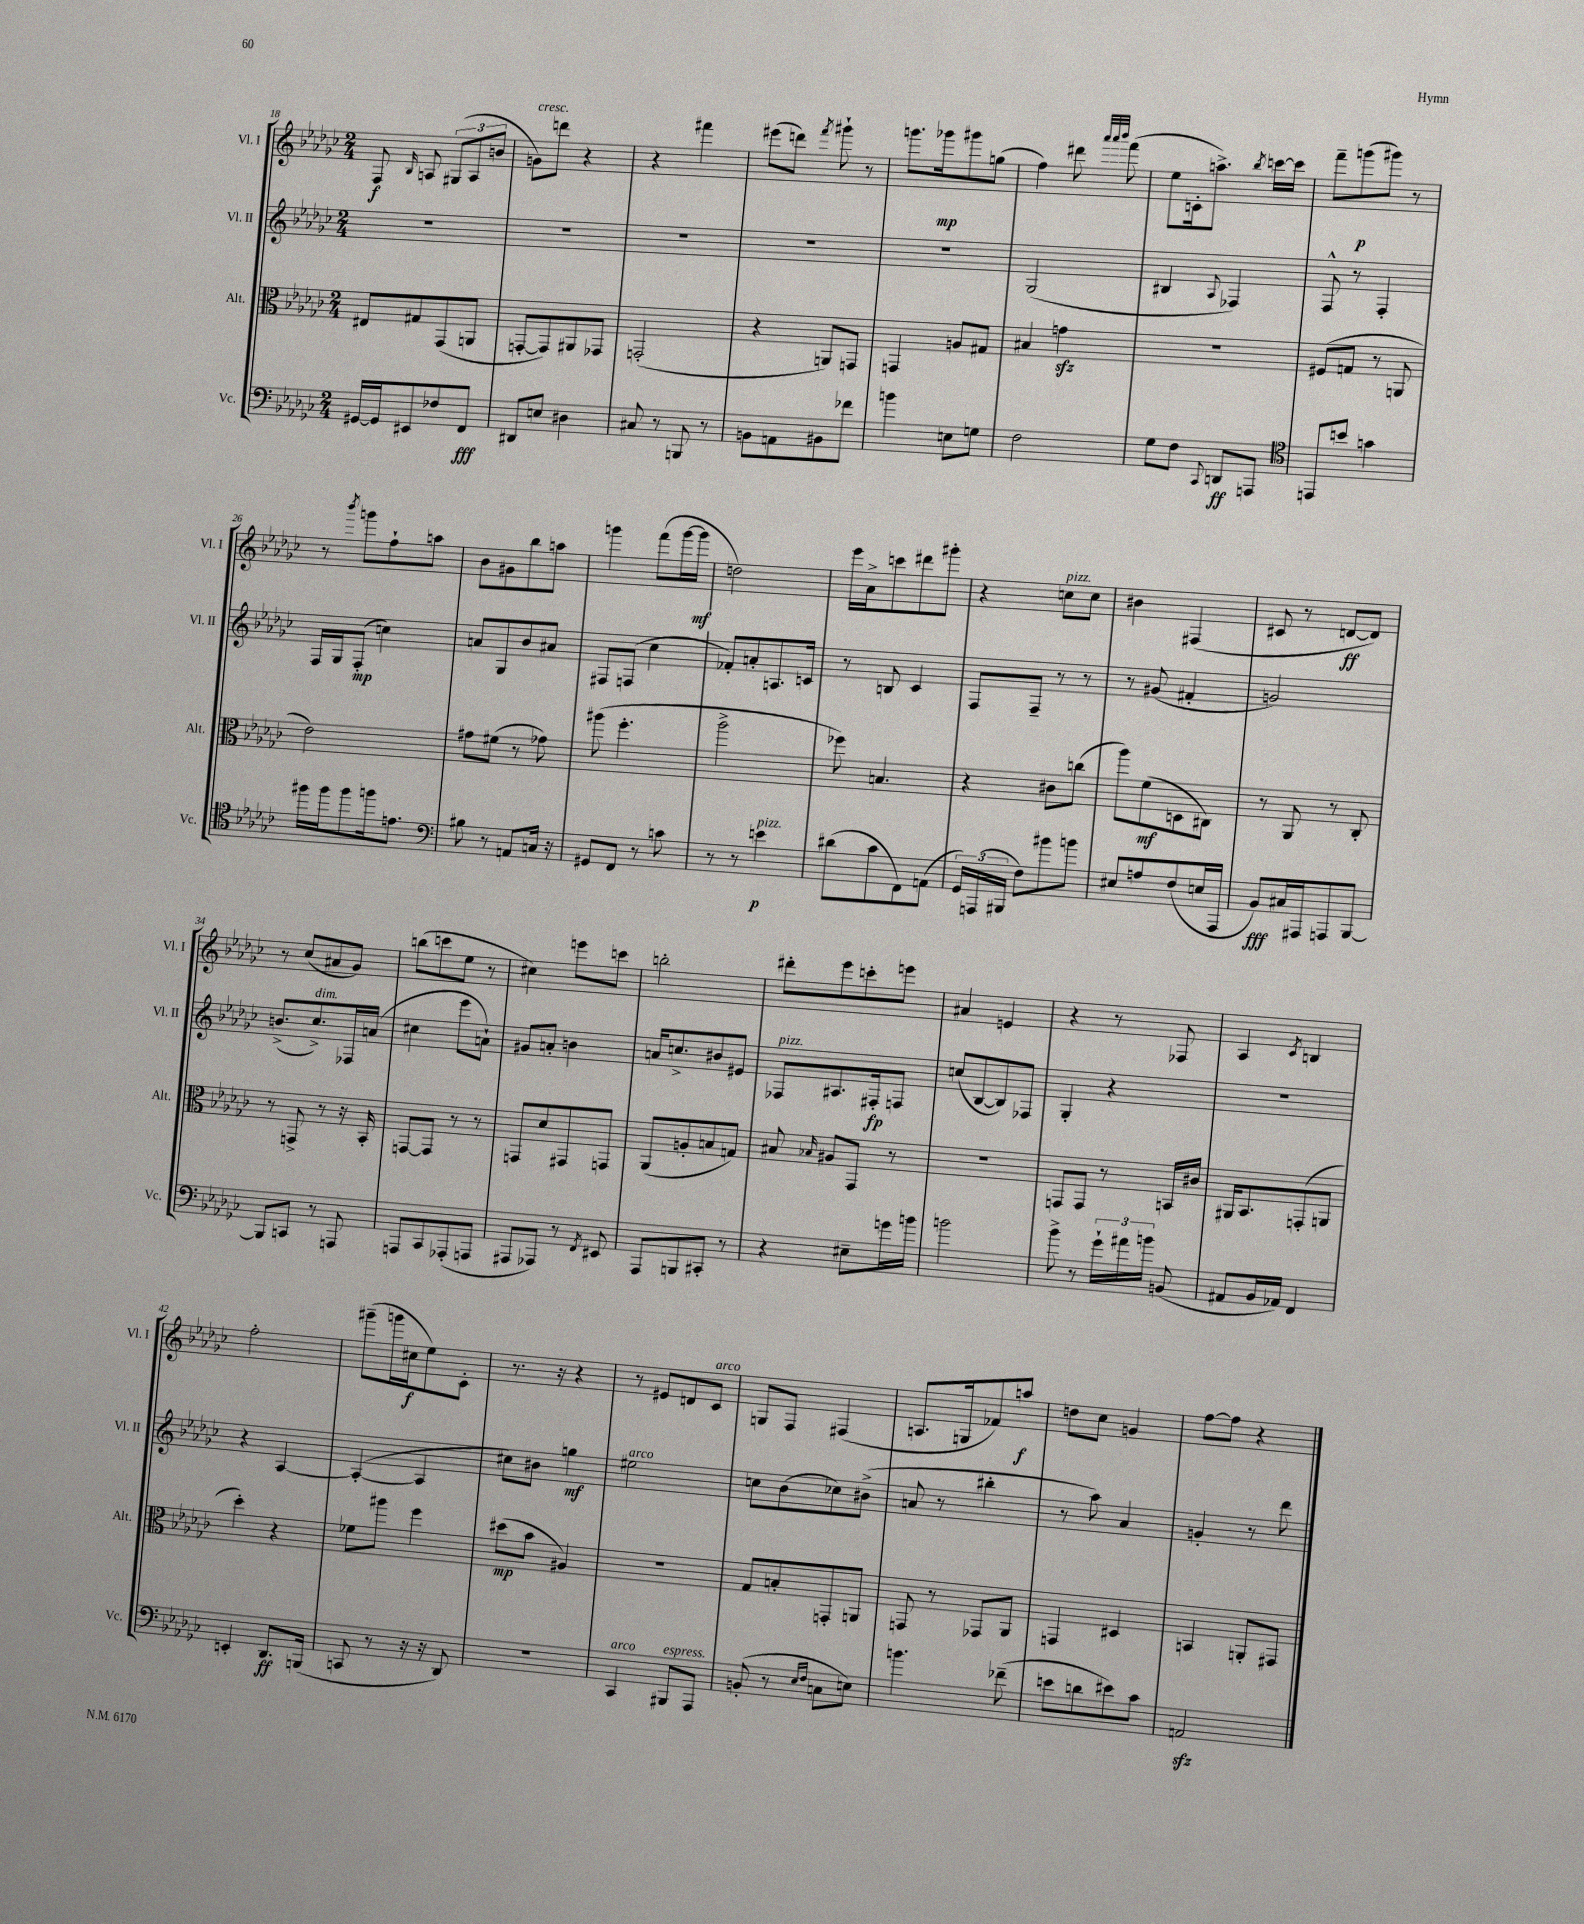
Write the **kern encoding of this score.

**kern	**dynam	**kern	**dynam	**kern	**dynam	**kern	**dynam
*part4	*part4	*part3	*part3	*part2	*part2	*part1	*part1
*staff4	*staff4	*staff3	*staff3	*staff2	*staff2	*staff1	*staff1
*I"Vc.	*	*I"Alt.	*	*I"Vl. II	*	*I"Vl. I	*
*I'Vc.	*	*I'Alt.	*	*I'Vl. II	*	*I'Vl. I	*
*clefF4	*	*clefC3	*	*clefG2	*	*clefG2	*
*k[b-e-a-d-g-c-]	*	*k[b-e-a-d-g-c-]	*	*k[b-e-a-d-g-c-]	*	*k[b-e-a-d-g-c-]	*
*M2/4	*	*M2/4	*	*M2/4	*	*M2/4	*
=18	=18	=18	=18	=18	=18	=18	=18
[16GG#X/LL	.	8E#X/L	.	2r	.	8F/	f
16GG#/J]	.	.	.	.	.	.	.
.	.	.	.	.	.	16qqB-/	.
8EE#X/	.	8G#X/	.	.	.	8An/	.
8F-X/	.	(8GG-/	.	.	.	(12G#X/L	.
.	.	.	.	.	.	12A/	.
8FF/J	fff	8AAn/J	.	.	.	.	.
.	.	.	.	.	.	12bn/J	.
=19	=19	=19	=19	=19	=19	=19	=19
!	!	!	!	!	!	!LO:TX:a:i:t=cresc.	!
8DD#X/L	.	[8GGn'/L	.	2r	.	8gn\L)	.
8En/J	.	8GG/])	.	.	.	8dddn\J	.
4D#X\	.	8AA#X/	.	.	.	4r	.
.	.	8GG-X/J	.	.	.	.	.
=20	=20	=20	=20	=20	=20	=20	=20
8C#X/	.	(2GGn'/	.	2r	.	4r	.
8r	.	.	.	.	.	.	.
8BBBn/	.	.	.	.	.	4fff#X\	.
8r	.	.	.	.	.	.	.
=21	=21	=21	=21	=21	=21	=21	=21
8BBn\L	.	4r	.	2r	.	(8eee#X\L	.
8AAn\	.	.	.	.	.	8dddn\J)	.
.	.	.	.	.	.	8qfff/	.
8BB#X\	.	8AAn/L)	.	.	.	8ggg#X`\	.
8f-X\J	.	8GGn/J	.	.	.	8r	.
=22	=22	=22	=22	=22	=22	=22	=22
4bn\	.	4GGn/	.	2r	.	8.gggn\L	.
.	.	.	.	.	.	16ggg-X\k	mp
8En\L	.	8An/L	.	.	.	8ggg#X\	.
8Gn\J	.	8G#X/J	.	.	.	(8ggn\J	.
=23	=23	=23	=23	=23	=23	=23	=23
2F\	.	4B#X/	.	(2G-/	.	4ff\)	.
.	.	4gnzz\	.	.	.	8ddd#X\	.
.	.	.	.	.	.	32qqaaa-/LLL	.
.	.	.	.	.	.	32qqaaa-/	.
.	.	.	.	.	.	32qqbbb-/JJJ	.
.	.	.	.	.	.	(8fff\	.
=24	=24	=24	=24	=24	=24	=24	=24
8G-\L	.	2r	.	4B#X/	.	8ee-\L	.
8F\J	.	.	.	.	.	16cn'\k	.
.	.	.	.	.	.	8.aan^\J)	.
8qqCC-/	.	.	.	8qqA-/	.	.	.
8DDn/L	ff	.	.	4F-X/)	.	.	.
.	.	.	.	.	.	8qbb-/	.
8AAAn/J	.	.	.	.	.	[16cccn\LL	.
.	.	.	.	.	.	16ccc\JJ]	.
=25	=25	=25	=25	=25	=25	=25	=25
*clefC4	*	*	*	*	*	*	*
8EEn/L	.	(8F#X/L	.	8F^^/	.	8fff~\L	.
8bn/J	.	8Gn/J	.	8r	.	(8gggn\	p
4gn\	.	8r	.	4F'/	.	8ggg#X\J)	.
.	.	8AAn/	.	.	.	8r	.
!!LO:LB:g=z
=26	=26	=26	=26	=26	=26	=26	=26
16ff#X\LL	.	2e-\)	.	16F/LL	.	8r	.
16ff#\J	.	.	.	16G-/J	.	.	.
.	.	.	.	.	.	8qbbb-/	.
8ff#\	.	.	.	(8F'/J	mp	8gggn\L	.
16ffn\k	.	.	.	4ccn\)	.	8ff`\	.
8.en\J	.	.	.	.	.	.	.
.	.	.	.	.	.	8aan\J	.
=27	=27	=27	=27	=27	=27	=27	=27
*clefF4	*	*	*	*	*	*	*
8B#X\	.	8g#X\L	.	8an/L	.	8b-\L	.
8r	.	(8f#X\J	.	8G-/	.	8g#X\	.
8AAn/L	.	8r	.	8b-/	.	8bb-\	.
16Cn/Jk	.	8g-X\)	.	8a#X/J	.	8aan\J	.
16r	.	.	.	.	.	.	.
=28	=28	=28	=28	=28	=28	=28	=28
8GG#X/L	.	(8aa#X\	.	8F#X/L	.	4gggn\	.
8FF/J	.	4.ff'\	.	(8Fn/J	.	.	.
8r	.	.	.	4cc-\	.	(8fff\L	.
8cn\	.	.	.	.	.	[16ggg\L	.
.	.	.	.	.	.	16ggg\JJ]	mf
=29	=29	=29	=29	=29	=29	=29	=29
8r	.	2aa-^\	.	8f-X'/L)	.	2ddn\)	.
8r	.	.	.	8an'/	.	.	.
!LO:TX:a:i:t=pizz.	!	!	!	!	!	!	!
4en\	p	.	.	8.An/	.	.	.
.	.	.	.	16cn/Jk	.	.	.
=30	=30	=30	=30	=30	=30	=30	=30
(8d#X\L	.	8ff-X\)	.	8r	.	16eee-\LL	.
.	.	.	.	.	.	16a-^\J	.
8c-\	.	4.Bn/	.	8Bn/	.	8cccn\	.
8FF\)	.	.	.	4c-/	.	8ddd#X\	.
(8AAn\J	.	.	.	.	.	8ggg#X'\J	.
=31	=31	=31	=31	=31	=31	=31	=31
24GG-/LL)	.	4r	.	8F/L	.	4r	.
(24AAAn/	.	.	.	.	.	.	.
24BBB#X/JJ	.	.	.	.	.	.	.
8F\L)	.	.	.	8F~/J	.	.	.
!	!	!	!	!	!	!LO:TX:a:i:t=pizz.	!
8b#X\	.	8c#X\L	.	8r	.	8ccn\L	.
8bn\J	.	(8ccn\J	.	8r	.	8cc\J	.
=32	=32	=32	=32	=32	=32	=32	=32
8E#X/L	.	8aa-\L)	.	8r	.	4b#X\	.
8An/	.	(8f\	mf	(8g#X/	.	.	.
(8F/	.	8Dn\	.	4f#X'/	.	(4F#X/	.
16En/L	.	8C#X\J)	.	.	.	.	.
16AAA-/JJ	.	.	.	.	.	.	.
=33	=33	=33	=33	=33	=33	=33	=33
8BB-/L)	fff	8r	.	2gn/)	.	8c#X/	.
16C#X/L	.	8AA-/	.	.	.	8r	.
16AAA#X/J	.	.	.	.	.	.	.
8AAAn/	.	8r	.	.	.	[8dn/L	ff
[8BBB-/J	.	8C-'/	.	.	.	8d/J])	.
!!LO:LB:g=z
=34	=34	=34	=34	=34	=34	=34	=34
8BBB-/L]	.	8r	.	(8.bn^/L	.	8r	.
8CCn/J	.	8GGn^/	.	.	.	(8cc-/L	.
!	!	!	!	!LO:TX:a:i:t=dim.	!	!	!
.	.	.	.	8.cc-^/)	.	.	.
8r	.	8r	.	.	.	8a#X/	.
8AAAn/	.	16r	.	16F-X/L	.	8g-/J)	.
.	.	16BB-'/	.	(16an/JJ	.	.	.
=35	=35	=35	=35	=35	=35	=35	=35
8AAAn/L	.	[8GGn/L	.	4cc#X\	.	(8bbn\L	.
8CC-/	.	8GG/J]	.	.	.	8cccn\	.
(8AAA-X'/	.	8r	.	8eee-\L	.	8ee-\J	.
8AAAn/J	.	8r	.	8an`\J)	.	8r	.
=36	=36	=36	=36	=36	=36	=36	=36
8AAA#X/L	.	8GGn/L	.	8g#X/L	.	4cc#X\)	.
8AAA-X/J)	.	8d-/	.	8an'/J	.	.	.
8r	.	8GG#X/	.	4bn\	.	8eeen\L	.
8qFF/	.	.	.	.	.	.	.
8EE#X/	.	8GGn/J	.	.	.	8cccn\J	.
=37	=37	=37	=37	=37	=37	=37	=37
8AAA-/L	.	(8AA-/L	.	16an/KL	.	2bbn'\	.
.	.	.	.	8.ccn^/	.	.	.
8BBBn/	.	8An'/	.	.	.	.	.
8CC#X'/J	.	8Bn/	.	8b#X/	.	.	.
8r	.	8Gn/J)	.	8e#X/J	.	.	.
=38	=38	=38	=38	=38	=38	=38	=38
!	!	!	!	!LO:TX:a:i:t=pizz.	!	!	!
4r	.	8B#X/	.	8F-X/L	.	8ddd#X'\L	.
.	.	16qqB-X/	.	.	.	.	.
.	.	8A#X/L	.	8.A#X/	.	8eee-\	.
8E#X~\L	.	8GG-/J	.	.	.	8cccn'\	.
.	.	.	.	16F#X'/k	fp	.	.
16gn\L	.	8r	.	8Fn/J	.	8eeen\J	.
16bn\JJ	.	.	.	.	.	.	.
=39	=39	=39	=39	=39	=39	=39	=39
2bn\	.	2r	.	(8ccn/L	.	4a#X/	.
.	.	.	.	[8B-/	.	.	.
.	.	.	.	8B-/])	.	4en/	.
.	.	.	.	8F-X/J	.	.	.
=40	=40	=40	=40	=40	=40	=40	=40
8b-^\	.	8GGn/L	.	4G-'/	.	4r	.
8r	.	8GG/J	.	.	.	.	.
24g-`\LL	.	8r	.	4r	.	8r	.
24a#X\	.	.	.	.	.	.	.
24bn\JJ	.	.	.	.	.	.	.
(8BBn/	.	16BBn/LL	.	.	.	8F-X/	.
.	.	16c#X/JJ	.	.	.	.	.
=41	=41	=41	=41	=41	=41	=41	=41
8AA#X/L	.	16AA#X/KL	.	2r	.	4A-/	.
.	.	8.BB-/	.	.	.	.	.
16BB-/L	.	.	.	.	.	.	.
16AA-X/JJ)	.	.	.	.	.	.	.
.	.	.	.	.	.	8qc-/	.
4FF/	.	(8GGn'/	.	.	.	4Bn/	.
.	.	8AAn/J	.	.	.	.	.
!!LO:LB:g=z
=42	=42	=42	=42	=42	=42	=42	=42
4EEn'/	.	4dd-'\)	.	4r	.	2ff'\	.
8.DD-/L	ff	4r	.	[4A-/	.	.	.
(16BBBn/Jk	.	.	.	.	.	.	.
=43	=43	=43	=43	=43	=43	=43	=43
8CCn/	.	8f-X\L	.	(4A-'/_	.	(8ggg#X~\L	.
8r	.	8aa#X\J	.	.	.	16gggn\L	.
.	.	.	.	.	.	16cc#X\J	f
16r	.	4ff\	.	4A-/]	.	8ee-\)	.
16r	.	.	.	.	.	.	.
8DD-/)	.	.	.	.	.	8c-'\J	.
=44	=44	=44	=44	=44	=44	=44	=44
2r	.	(8dd#X\L	mp	8cc#X\L)	.	8.r	.
.	.	8b-\J	.	8b#X\J	.	.	.
.	.	.	.	.	.	16r	.
.	.	4A#X/)	.	4ggn\	mf	4r	.
=45	=45	=45	=45	=45	=45	=45	=45
!	!	!	!	!LO:TX:a:i:t=arco	!	!	!
!LO:TX:a:i:t=arco	!	!	!	!	!	!	!
4CC-/	.	2r	.	2ee#X\	.	8r	.
.	.	.	.	.	.	8e#X/L	.
!LO:TX:a:i:t=espress.	!	!	!	!	!	!	!
8BBB#X/L	.	.	.	.	.	8dn/	.
!	!	!	!	!	!	!LO:TX:a:i:t=arco	!
8AAA-/J	.	.	.	.	.	8c-/J	.
=46	=46	=46	=46	=46	=46	=46	=46
(8BBn'/	.	8G-/L	.	8ccn\L	.	8Gn/L	.
8r	.	8Bn'/	.	(8b-\	.	8F/J	.
16qqE-/LL	.	.	.	.	.	.	.
16qqF/JJ	.	.	.	.	.	.	.
8Cn\L	.	8GGn'/	.	8cc-X\)	.	(4F#X/	.
8En\J)	.	8AAn/J	.	(8b#X^\J	.	.	.
=47	=47	=47	=47	=47	=47	=47	=47
4.bn\	.	8GGn/	.	8an/	.	8.An/L	.
.	.	8r	.	8r	.	.	.
.	.	.	.	.	.	16Gn/k	.
.	.	8GG-X/L	.	4bb#X'\	.	8f-X/)	.
(8f-X~\	.	8AA-/J	.	.	.	8aan/J	f
=48	=48	=48	=48	=48	=48	=48	=48
8en\L	.	4GGn/	.	8r	.	8ddn\L	.
8dn\	.	.	.	8aa-\)	.	8cc-\J	.
8e#X\)	.	4D#X/	.	4a-/	.	4gn/	.
8c-\J	.	.	.	.	.	.	.
=49	=49	=49	=49	=49	=49	=49	=49
2AAnzz/	.	4BBn/	.	4gn'/	.	[8ff\L	.
.	.	.	.	.	.	8ff\J]	.
.	.	8AAn'/L	.	8r	.	4r	.
.	.	8GG#X/J	.	8ddd-\	.	.	.
==	==	==	==	==	==	==	==
*-	*-	*-	*-	*-	*-	*-	*-
